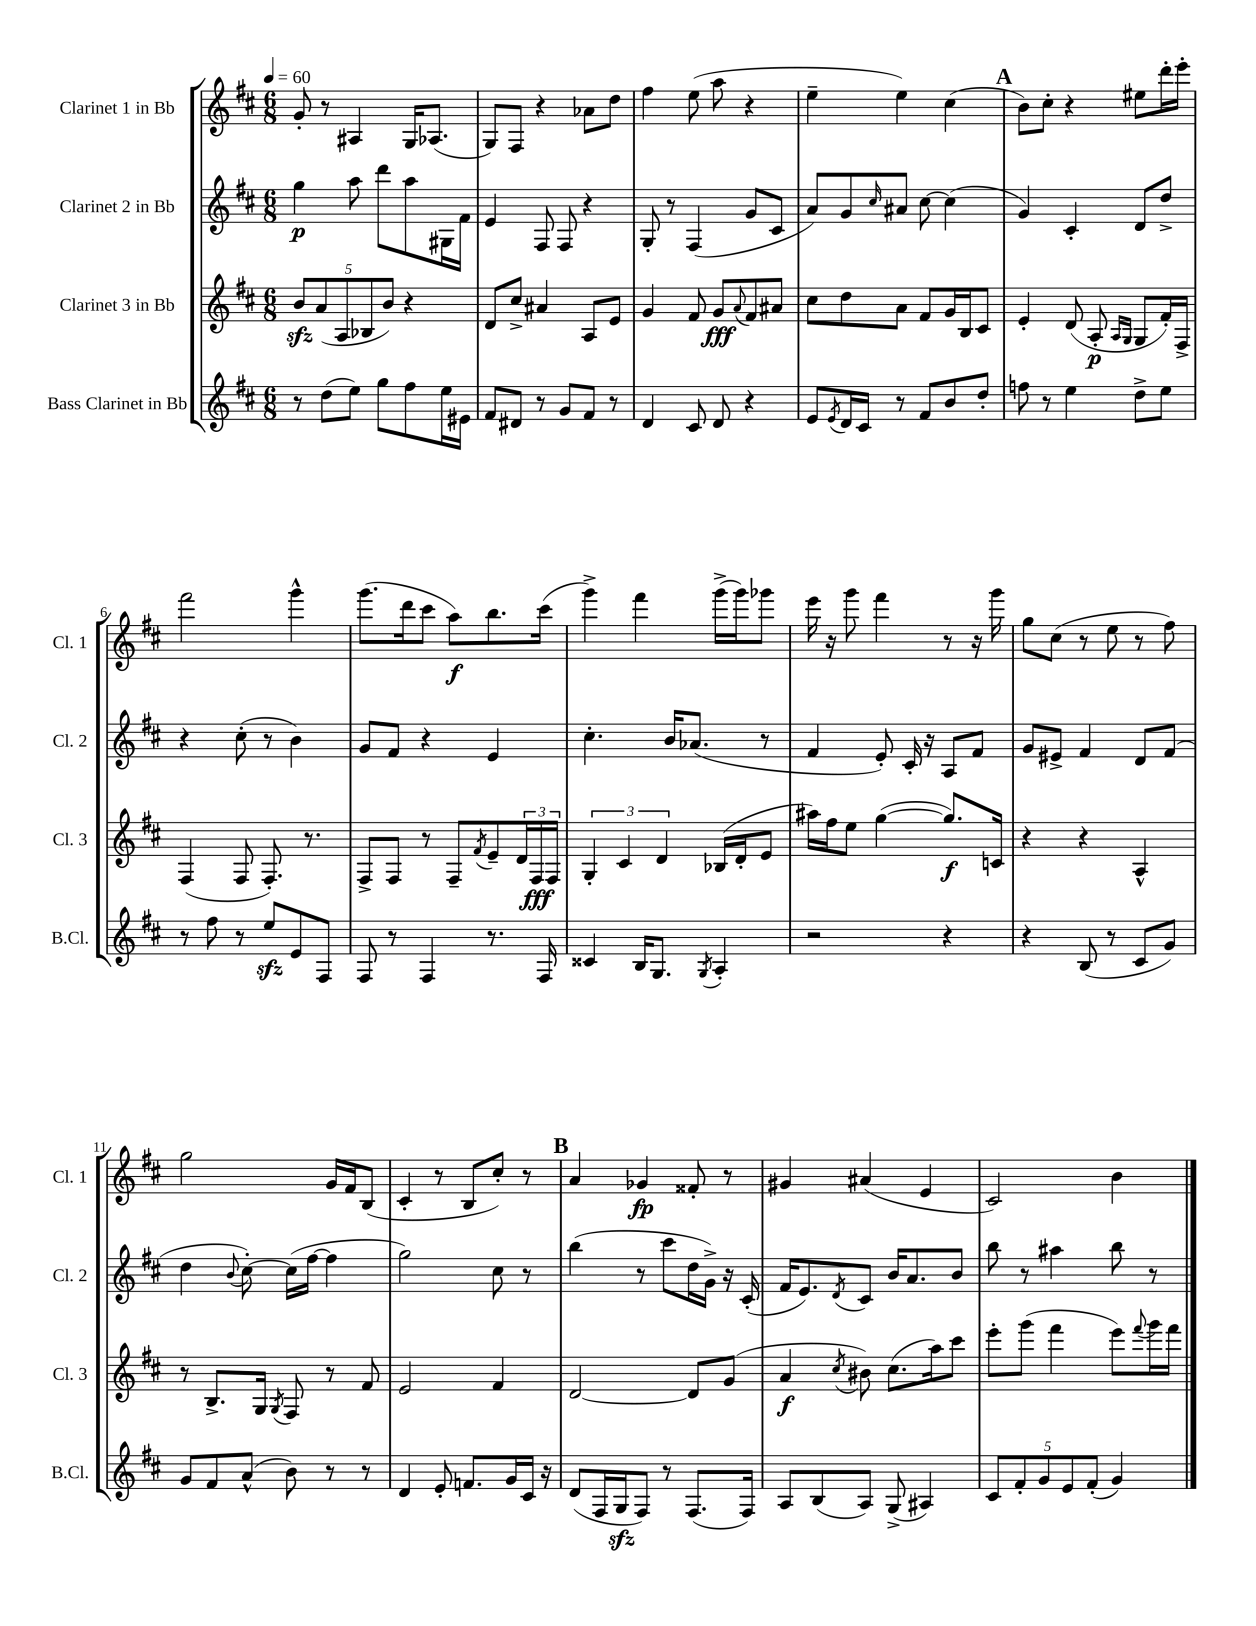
<<
\new StaffGroup <<
\new Staff = "s0" \with { instrumentName = "Clarinet 1 in Bb" shortInstrumentName = "Cl. 1" } {
    \clef treble \key d \major \numericTimeSignature \time 6/8 \tempo 4 = 60
    g'8-. r8 ais4 g16 aes8.( |
    g8) fis8 r4 aes'8 d''8 |
    fis''4 e''8( a''8 r4 |
    e''4-- e''4) cis''4( |
    \mark \markup { \bold "A" } b'8) cis''8-. r4 eis''8 d'''16-. e'''16-. |
    fis'''2 g'''4-^ |
    g'''8.( d'''16 cis'''8 a''8\f) b''8. cis'''16( |
    g'''4->) fis'''4 g'''16->( g'''16) ges'''8 |
    e'''16 r16 g'''8 fis'''4 r8 r16 g'''16 |
    g''8 cis''8( r8 e''8 r8 fis''8) |
    g''2 g'16 fis'16 b8( |
    cis'4-. r8 b8 cis''8-.) r8 |
    \mark \markup { \bold "B" } a'4 ges'4\fp fisis'8-. r8 |
    gis'4 ais'4( e'4 |
    cis'2) b'4 \bar "|." |
}
\new Staff = "s1" \with { instrumentName = "Clarinet 2 in Bb" shortInstrumentName = "Cl. 2" } {
    \clef treble \key d \major \numericTimeSignature \time 6/8
    g''4\p a''8 d'''8 a''8 gis16 fis'16 |
    e'4 fis8 fis8 r4 |
    g8-. r8 fis4( g'8 cis'8 |
    a'8) g'8 \grace { cis''16 } ais'8 cis''8~ cis''4( |
    \mark \markup { \bold "A" } g'4) cis'4-. d'8 d''8-> |
    r4 cis''8-.( r8 b'4) |
    g'8 fis'8 r4 e'4 |
    cis''4.-. b'16 aes'8.( r8 |
    fis'4 e'8-.) cis'16-. r16 a8 fis'8 |
    g'8 eis'8-> fis'4 d'8 fis'8( |
    d''4 \appoggiatura { b'8 } cis''8~-.) cis''16( fis''16~ fis''4 |
    g''2) cis''8 r8 |
    \mark \markup { \bold "B" } b''4( r8 cis'''8 d''16 g'16->) r16 cis'16-.( |
    fis'16 e'8.) \acciaccatura { d'8 } cis'8 b'16 a'8. b'8 |
    b''8 r8 ais''4 b''8 r8 \bar "|." |
}
\new Staff = "s2" \with { instrumentName = "Clarinet 3 in Bb" shortInstrumentName = "Cl. 3" } {
    \clef treble \key d \major \numericTimeSignature \time 6/8
    \tuplet 5/4 { b'8\sfz a'8( a8 bes8 b'8) } r4 |
    d'8 cis''8-> ais'4 a8 e'8 |
    g'4 fis'8 g'8\fff \appoggiatura { a'8 } fis'8 ais'8 |
    cis''8 d''8 a'8 fis'8 g'16 b16 cis'8 |
    \mark \markup { \bold "A" } e'4-. d'8( a8-.\p \grace { a16 g16 } g8 fis'16-.) fis16-> |
    fis4( fis8 fis8.-.) r8. |
    fis8-> fis8 r8 fis8-- \acciaccatura { fis'8 } e'8-- \tuplet 3/2 { d'16 fis16\fff fis16 } |
    \tuplet 3/2 { g4-. cis'4 d'4 } bes16( d'16-. e'8 |
    ais''16) fis''16 e''8 g''4~( g''8.\f) c'16 |
    r4 r4 a4-^ |
    r8 b8.-> g16 \acciaccatura { g8 } fis8 r8 fis'8 |
    e'2 fis'4 |
    \mark \markup { \bold "B" } d'2~ d'8 g'8( |
    a'4\f \acciaccatura { cis''8 } bis'8) cis''8.( a''16) cis'''8 |
    e'''8-. g'''8( fis'''4 e'''8) \appoggiatura { fis'''8 } g'''16 fis'''16 \bar "|." |
}
\new Staff = "s3" \with { instrumentName = "Bass Clarinet in Bb" shortInstrumentName = "B.Cl." } {
    \clef treble \key d \major \numericTimeSignature \time 6/8
    r8 d''8( e''8) g''8 fis''8 e''16 eis'16 |
    fis'8 dis'8 r8 g'8 fis'8 r8 |
    d'4 cis'8 d'8 r4 |
    e'8 \acciaccatura { e'8 } d'16 cis'16 r8 fis'8 b'8 d''8-. |
    \mark \markup { \bold "A" } f''8 r8 e''4 d''8-> e''8 |
    r8 fis''8 r8 e''8\sfz e'8 fis8 |
    fis8 r8 fis4 r8. fis16 |
    cisis'4 b16 g8. \acciaccatura { g8 } a4-. |
    r2 r4 |
    r4 b8( r8 cis'8 g'8) |
    g'8 fis'8 a'8-^( b'8) r8 r8 |
    d'4 e'8-. f'8. g'16 cis'16 r16 |
    \mark \markup { \bold "B" } d'8( fis16 g16\sfz fis8) r8 fis8.( fis16) |
    a8 b8( a8) g8->( ais4) |
    \tuplet 5/4 { cis'8 fis'8-. g'8 e'8 fis'8-.( } g'4) \bar "|." |
}
>>
>>
